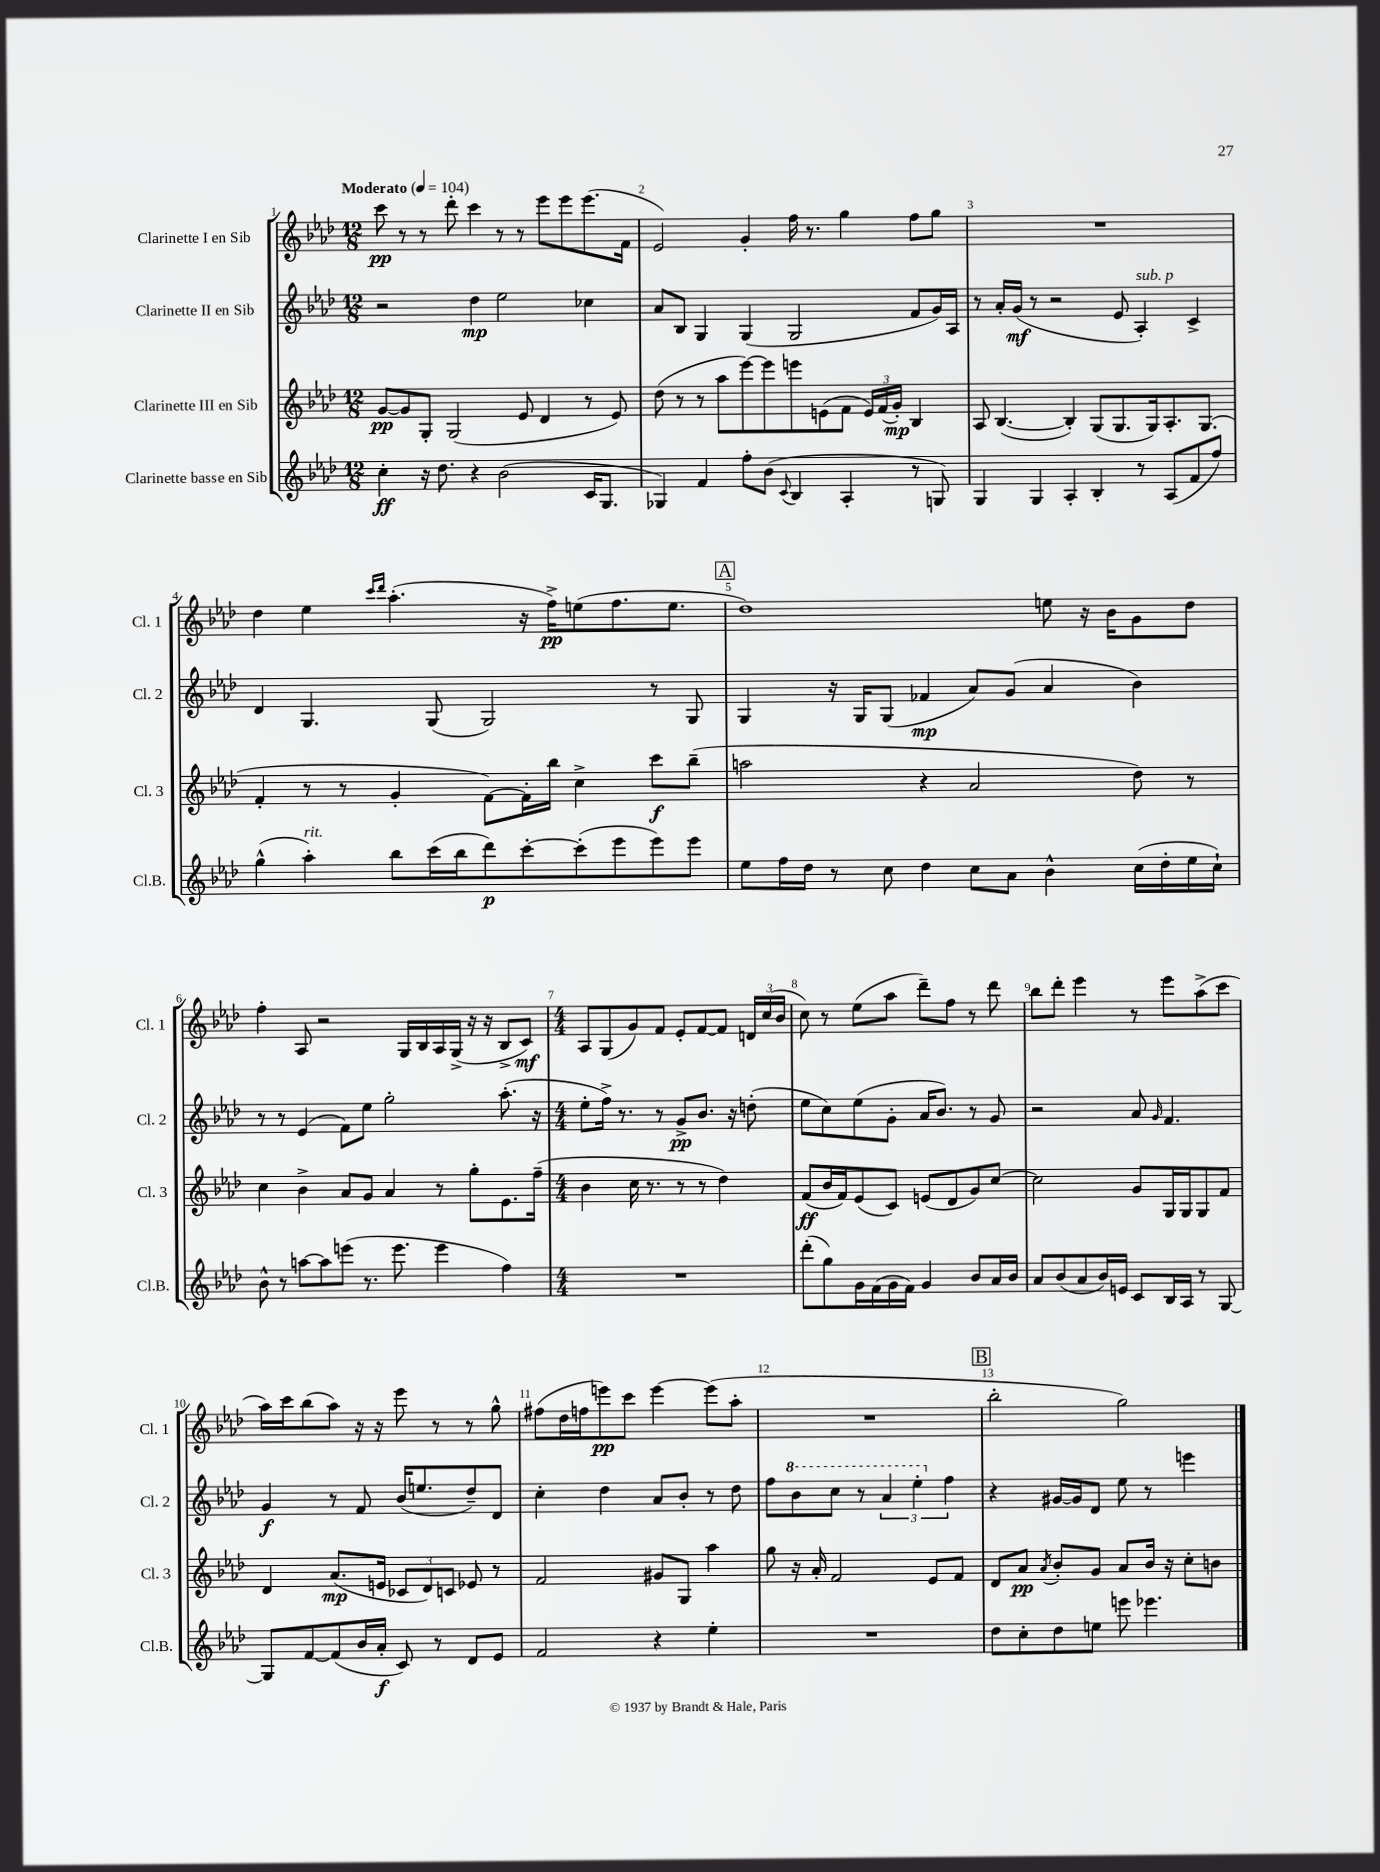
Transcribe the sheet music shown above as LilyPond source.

<<
\new StaffGroup <<
\new Staff = "s0" \with { instrumentName = "Clarinette I en Sib" shortInstrumentName = "Cl. 1" } {
    \clef treble \key aes \major \numericTimeSignature \time 12/8 \tempo "Moderato" 4 = 104
    \autoBeamOff c'''8\pp r8 r8 des'''8-. c'''4 r8 r8 ees'''8[ ees'''8 ees'''8.( f'16] |
    ees'2) g'4-. f''16 r8. g''4 f''8[ g''8] |
    R1. |
    des''4 ees''4 \grace { c'''16[ des'''16] } aes''4.-.( r16 f''16[->\pp) e''8( f''8. e''8.] |
    \mark \markup { \box "A" } des''1) e''8 r16 bes'16[ g'8 des''8] |
    f''4-. aes8 r2 g16[ bes16 aes16 g16]->( r16 r16 bes8[-> c'8]\mf) |
    \numericTimeSignature \time 4/4 aes8[ g8( g'8) f'8] ees'8[-. f'8~ f'8] \tuplet 3/2 { d'16[ c''16( bes'16] } |
    c''8) r8 ees''8[( aes''8] des'''8[--) f''8] r8 des'''8 |
    bes''8[ des'''8]-. ees'''4 r8 ees'''8[ aes''8->( c'''8] |
    aes''16[) c'''16 bes''8( aes''8]) r16 r16 ees'''8 r8 r8 g''8-^ |
    fis''8[( des''16 f''16 e'''8\pp) c'''8] e'''4~ e'''8[( aes''8]-. |
    R1 |
    \mark \markup { \box "B" } bes''2-. g''2) \bar "|." |
}
\new Staff = "s1" \with { instrumentName = "Clarinette II en Sib" shortInstrumentName = "Cl. 2" } {
    \clef treble \key aes \major \numericTimeSignature \time 12/8
    \autoBeamOff r2 des''4\mp ees''2 ces''4 |
    aes'8[ bes8] g4 g4( g2 f'8[ g'16) aes16] |
    r8 aes'16[-. g'16]\mf( r8 r2 ees'8 aes4-.^\markup { \italic "sub. p" }) c'4-> |
    des'4 g4. g8( g2) r8 g8 |
    \mark \markup { \box "A" } g4 r16 g16[ g8]( fes'4\mp aes'8[) g'8]( aes'4 bes'4) |
    r8 r8 ees'4( f'8[) ees''8] g''2-. aes''8.-.( r16 |
    \numericTimeSignature \time 4/4 ees''8[-. f''16]->) r8. r8 g'8[->\pp bes'8.] r16 d''8-.( |
    ees''8[ c''8) ees''8( g'8]-. aes'16[ bes'8.]) r8 g'8 |
    r2 aes'8 \grace { g'16 } f'4. |
    g'4\f r8 f'8 bes'16[( e''8. des''8--) des'8] |
    c''4-. des''4 aes'8[ bes'8]-. r8 des''8 |
    f''8[ \ottava #1 bes''8 c'''8] r8 \tuplet 3/2 { aes''4 ees'''4-. \ottava #0 f''4 } |
    \mark \markup { \box "B" } r4 gis'16[~ gis'16 des'8] ees''8 r8 e'''4 \bar "|." |
}
\new Staff = "s2" \with { instrumentName = "Clarinette III en Sib" shortInstrumentName = "Cl. 3" } {
    \clef treble \key aes \major \numericTimeSignature \time 12/8
    \autoBeamOff g'8[~\pp g'8 g8]-. g2( ees'8 des'4 r8 ees'8) |
    des''8( r8 r8 aes''8[ ees'''8~) ees'''8 e'''8 e'8( f'8] \tuplet 3/2 { e'16[) f'16( g'16]-.\mp) } bes4 |
    aes8 bes4.~( bes4-.) g8[( g8. g16) aes8.-. g8.]( |
    f'4-. r8 r8 g'4-. f'8[~) f'16-. bes''16] c''4-> c'''8[\f bes''8]--( |
    \mark \markup { \box "A" } a''2 r4 aes'2 des''8) r8 |
    c''4 bes'4-> aes'8[ g'8] aes'4 r8 g''8[-. ees'8. f''16]--( |
    \numericTimeSignature \time 4/4 bes'4 c''16 r8. r8 r8 des''4) |
    f'8[\ff( bes'16 f'16) ees'8( c'8]) e'8[( des'8 g'8) c''8]~ |
    c''2 g'8[ g16 g16 g8 f'8] |
    des'4 aes'8.[\mp( e'16] \tuplet 3/2 { ces'8[ des'8) c'8] } ees'8 r8 |
    f'2 gis'8[ g8] aes''4 |
    g''8 r16 aes'16-. f'2 ees'8[ f'8] |
    \mark \markup { \box "B" } des'8[ aes'8]\pp \acciaccatura { aes'8 } bes'8[-. g'8] aes'8[ bes'16] r16 c''8[-. b'8] \bar "|." |
}
\new Staff = "s3" \with { instrumentName = "Clarinette basse en Sib" shortInstrumentName = "Cl.B." } {
    \clef treble \key aes \major \numericTimeSignature \time 12/8
    \autoBeamOff c''4-.\ff r16 des''8. r4 bes'2( c'16[ g8.] |
    ges4) f'4 f''8[-. bes'8]( \appoggiatura { c'8 } bes4 aes4-. r8 g8) |
    g4 g4 aes4-. bes4-. r8 aes8[( f'8 f''8]) |
    g''4-^( aes''4-.^\markup { \italic "rit." }) bes''8[ c'''16( bes''16 des'''8\p) c'''8~-. c'''8-.( ees'''8 ees'''8) ees'''8] |
    \mark \markup { \box "A" } ees''8[ f''16 des''16] r8 c''8 des''4 c''8[ aes'8] bes'4-^ c''16[( des''16-. ees''16 c''16]-!) |
    bes'8-^ r8 a''8[~ a''8 e'''8]( r8. e'''8. e'''4 f''4) |
    \numericTimeSignature \time 4/4 R1 |
    des'''8[-.( g''8) g'16 f'16( g'16 f'16]) g'4 bes'8[ aes'16 bes'16] |
    aes'8[ bes'8( aes'8 bes'16) e'16] c'8[ bes16 aes16] r8 g8~ |
    g8[ f'8~ f'8( bes'16 aes'16]-.\f c'8) r8 des'8[ ees'8] |
    f'2 r4 ees''4-. |
    R1 |
    \mark \markup { \box "B" } des''8[ c''8-. des''8 e''8] e'''8 ees'''4. \bar "|." |
}
>>
>>
\layout { \context { \Score \override BarNumber.break-visibility = ##(#f #t #t) barNumberVisibility = #all-bar-numbers-visible } }
